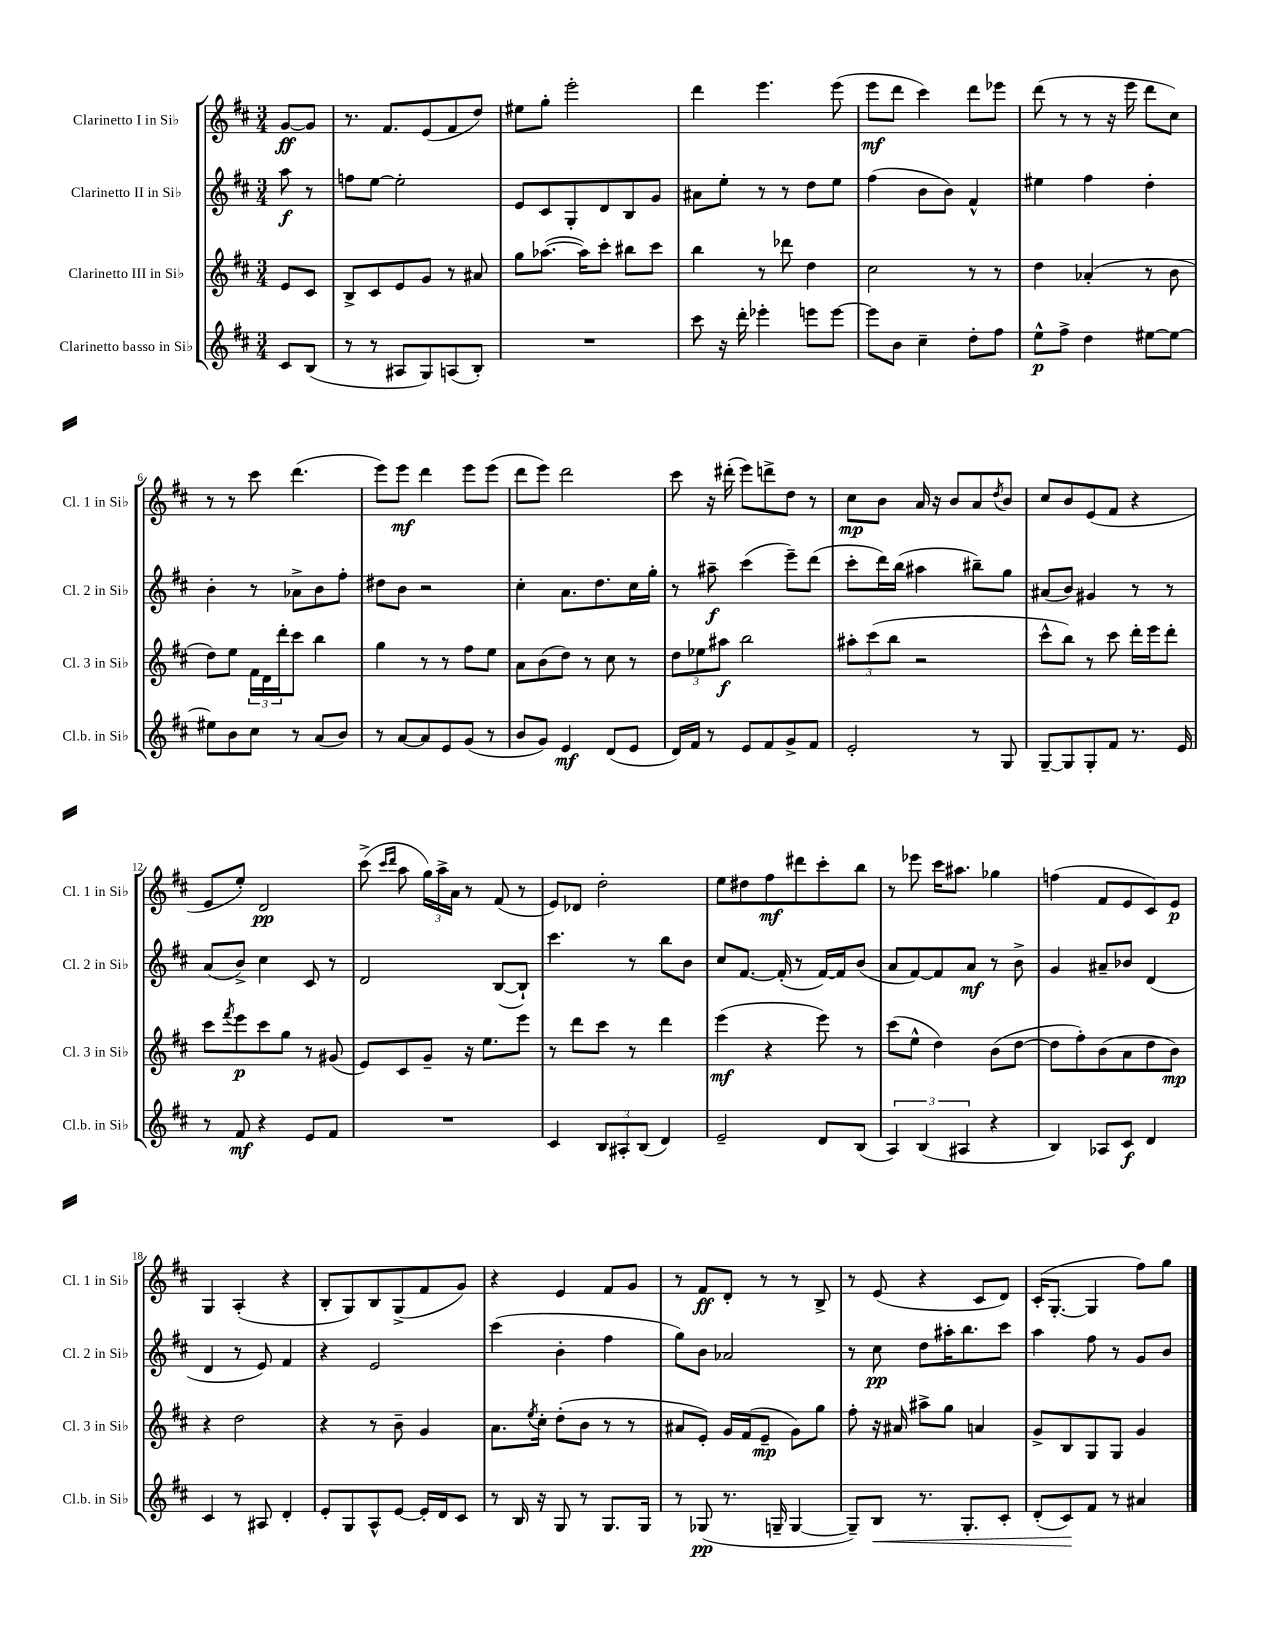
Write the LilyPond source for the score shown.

<<
\new StaffGroup <<
\new Staff = "s0" \with { instrumentName = "Clarinetto I in Sib" shortInstrumentName = "Cl. 1 in Sib" } {
    \clef treble \key d \major \numericTimeSignature \time 3/4 \partial 4
    g'8~\ff g'8 |
    r8. fis'8. e'8( fis'8 d''8) |
    eis''8 g''8-. e'''2-. |
    d'''4 e'''4. e'''8( |
    e'''8\mf d'''8 cis'''4) d'''8 ees'''8 |
    d'''8( r8 r8 r16 e'''16 d'''8 cis''8) |
    r8 r8 cis'''8 d'''4.( |
    e'''8) e'''8\mf d'''4 e'''8 e'''8( |
    d'''8 e'''8) d'''2 |
    cis'''8 r16 dis'''16-.( e'''8) d'''8-> d''8 r8 |
    cis''8\mp b'8 a'16 r16 b'8 a'8 \acciaccatura { d''8 } b'8 |
    cis''8 b'8 e'8( fis'8 r4 |
    e'8 e''8-.) d'2\pp |
    cis'''8->( \grace { cis'''16 d'''16 } a''8 \tuplet 3/2 { g''16) a''16-> a'16 } r8 fis'8( r8 |
    e'8) des'8 d''2-. |
    e''8 dis''8 fis''8\mf dis'''8 cis'''8-. b''8 |
    r8 ees'''8 cis'''16 ais''8. ges''4 |
    f''4( fis'8 e'8 cis'8) e'8\p |
    g4 a4-.( r4 |
    b8-. g8) b8 g8->( fis'8 g'8) |
    r4 e'4 fis'8 g'8 |
    r8 fis'8\ff d'8-. r8 r8 b8-> |
    r8 e'8( r4 cis'8 d'8) |
    cis'16-.( g8.~-. g4 fis''8) g''8 \bar "|." |
}
\new Staff = "s1" \with { instrumentName = "Clarinetto II in Sib" shortInstrumentName = "Cl. 2 in Sib" } {
    \clef treble \key d \major \numericTimeSignature \time 3/4 \partial 4
    a''8\f r8 |
    f''8 e''8~ e''2-. |
    e'8 cis'8 g8-. d'8 b8 g'8 |
    ais'8 e''8-. r8 r8 d''8 e''8 |
    fis''4( b'8 b'8) fis'4-^ |
    eis''4 fis''4 d''4-. |
    b'4-. r8 aes'8-> b'8 fis''8-. |
    dis''8 b'8 r2 |
    cis''4-. a'8. d''8. cis''16 g''16-. |
    r8 ais''8--\f cis'''4( e'''8--) d'''8( |
    cis'''8-. d'''16) b''16( ais''4 bis''8--) g''8 |
    ais'8( b'8) gis'4 r8 r8 |
    a'8( b'8->) cis''4 cis'8 r8 |
    d'2 b8~( b8-!) |
    cis'''4. r8 b''8 b'8 |
    cis''8 fis'8.~ fis'16-.( r8 fis'16~) fis'16 b'8( |
    a'8 fis'8~) fis'8 a'8\mf r8 b'8-> |
    g'4 ais'8-- bes'8 d'4( |
    d'4 r8 e'8) fis'4 |
    r4 e'2 |
    cis'''4( b'4-. fis''4 |
    g''8) b'8 aes'2 |
    r8 cis''8\pp d''8 ais''16-. b''8. cis'''8 |
    a''4 fis''8 r8 g'8 b'8 \bar "|." |
}
\new Staff = "s2" \with { instrumentName = "Clarinetto III in Sib" shortInstrumentName = "Cl. 3 in Sib" } {
    \clef treble \key d \major \numericTimeSignature \time 3/4 \partial 4
    e'8 cis'8 |
    b8-> cis'8 e'8 g'8 r8 ais'8 |
    g''8 aes''8.~( aes''16) cis'''8-. bis''8 cis'''8 |
    b''4 r8 des'''8 d''4 |
    cis''2 r8 r8 |
    d''4 aes'4-.( r8 b'8 |
    d''8) e''8 \tuplet 3/2 { fis'16 d'16 d'''16-. } cis'''8 b''4 |
    g''4 r8 r8 fis''8 e''8 |
    a'8 b'8( d''8) r8 cis''8 r8 |
    \tuplet 3/2 { d''8 ees''8 ais''8\f } b''2 |
    \tuplet 3/2 { ais''8-. cis'''8( b''8 } r2 |
    cis'''8-^ b''8) r8 cis'''8 d'''16-. e'''16 d'''8-. |
    cis'''8 \acciaccatura { fis'''8 } e'''8\p cis'''8 g''8 r8 gis'8( |
    e'8) cis'8 g'8-- r16 e''8. e'''8 |
    r8 d'''8 cis'''8 r8 d'''4 |
    e'''4\mf( r4 e'''8) r8 |
    cis'''8( e''8-^ d''4) b'8( d''8~ |
    d''8 fis''8-.) b'8( a'8 d''8 b'8\mp) |
    r4 d''2 |
    r4 r8 b'8-- g'4 |
    a'8. \acciaccatura { e''8 } cis''16-. d''8-.( b'8 r8 r8 |
    ais'8 e'8-.) g'16 fis'16( e'8--\mp g'8) g''8 |
    fis''8-. r16 ais'16 ais''8-> g''8 a'4 |
    g'8-> b8 g8 g8 g'4 \bar "|." |
}
\new Staff = "s3" \with { instrumentName = "Clarinetto basso in Sib" shortInstrumentName = "Cl.b. in Sib" } {
    \clef treble \key d \major \numericTimeSignature \time 3/4 \partial 4
    cis'8 b8( |
    r8 r8 ais8 g8) a8( b8-.) |
    R2. |
    cis'''8 r16 d'''16-. ees'''4-. e'''8 e'''8~ |
    e'''8 b'8 cis''4-- d''8-. fis''8 |
    e''8-^\p fis''8-> d''4 eis''8~ eis''8~ |
    eis''8 b'8 cis''8 r8 a'8( b'8) |
    r8 a'8~ a'8 e'8 g'8( r8 |
    b'8 g'8) e'4\mf d'8( e'8 |
    d'16) fis'16 r8 e'8 fis'8 g'8-> fis'8 |
    e'2-. r8 g8 |
    g8~-- g8 g8-. fis'8 r8. e'16 |
    r8 fis'8\mf r4 e'8 fis'8 |
    R2. |
    cis'4 \tuplet 3/2 { b8 ais8-. b8( } d'4) |
    e'2-- d'8 b8( |
    \tuplet 3/2 { a4) b4( ais4 } r4 |
    b4) aes8 cis'8\f d'4 |
    cis'4 r8 ais8 d'4-. |
    e'8-. g8 a8-^ e'8~ e'16-. d'16 cis'8 |
    r8 b16 r16 g8 r8 g8. g16 |
    r8 ges8\pp( r8. g16-- g4~ |
    g8--) b8\< r8. g8.-. cis'8-. |
    d'8-.( cis'8\!) fis'8 r8 ais'4 \bar "|." |
}
>>
>>
